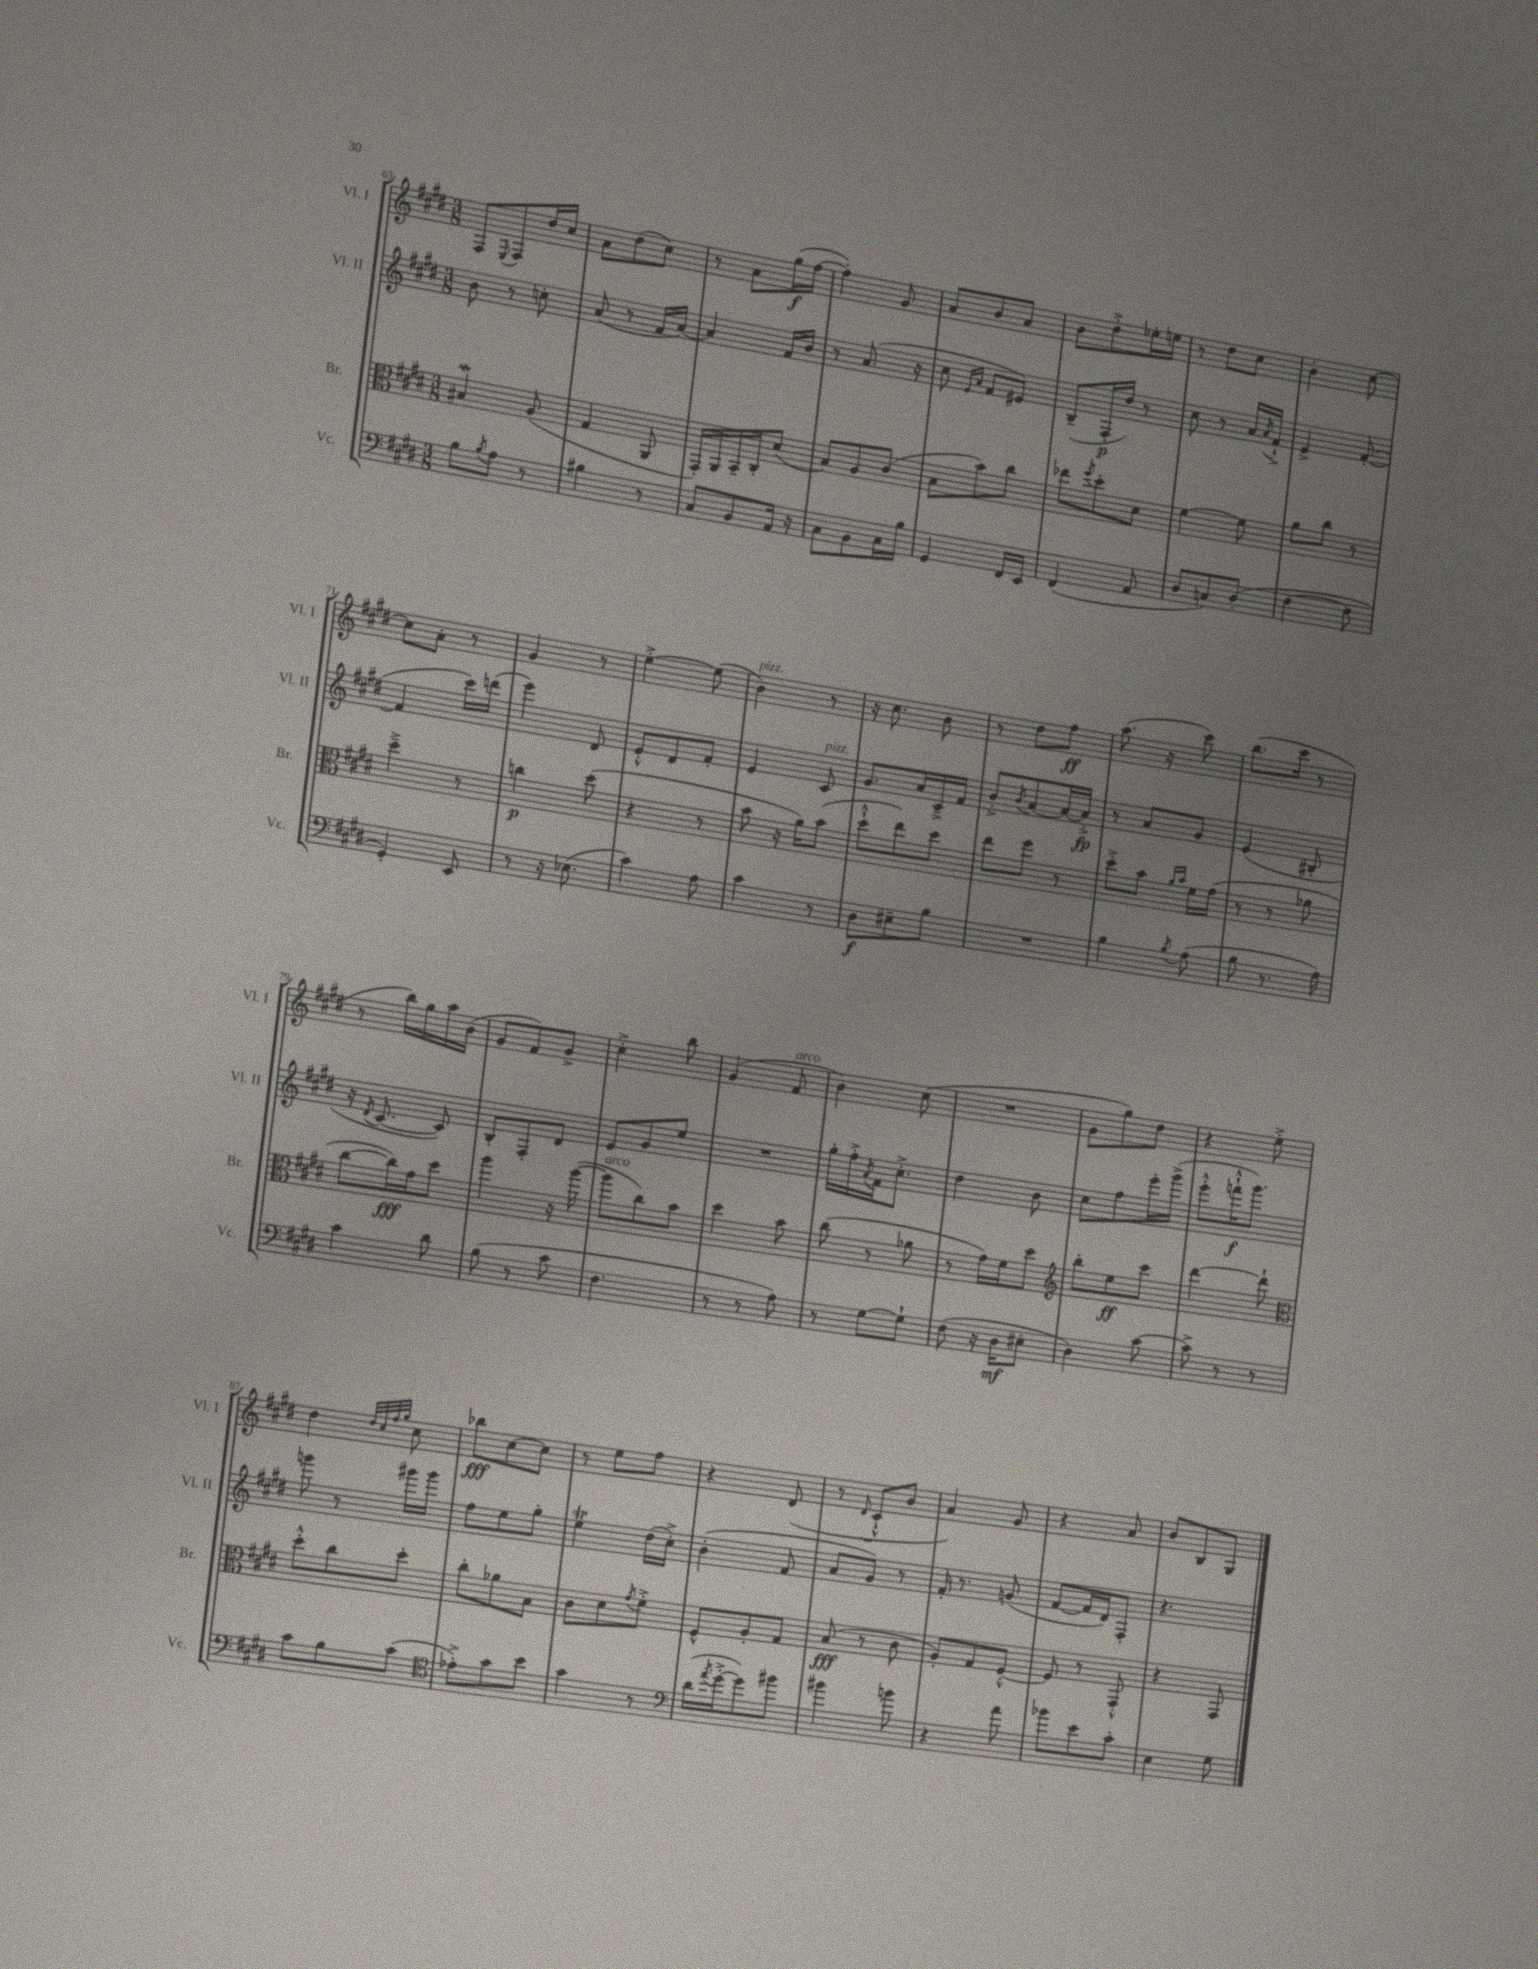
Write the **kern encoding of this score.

**kern	**kern	**kern	**kern
*staff4	*staff3	*staff2	*staff1
*clefF4	*clefC3	*clefG2	*clefG2
*k[f#c#g#d#]	*k[f#c#g#d#]	*k[f#c#g#d#]	*k[f#c#g#d#]
*M3/8	*M3/8	*M3/8	*M3/8
8B\L	4B#/	8b\	8F#/L
8qB/	.	.	8qqE/
8A\J	.	8r	8F#/
8r	(8A/	8cc'\	16dd#/L
.	.	.	16cc#/JJ
=	=	=	=
4B#\	4G#/	(8a/	8a\L
.	.	8r	(8dd#\
8r	8AA/	16f#/LL	8cc#\J)
.	.	[16a/JJ)	.
=	=	=	=
8C#/L	16GG#'/LL)	4a/]	8r
.	16AA/	.	.
8BB/	16BB~/	.	8a\L
.	16C#'/J	.	.
16AA/Jk	(8d#/J	16f#/LL	(16gg#\L
16r	.	16b/JJ	[16ff#\JJ
=	=	=	=
8C#\L	8B/L)	8r	4ff#'\])
8BB\	8A/	(8.a/	.
16C#\L	(8c#/J	.	8g#/
16B\JJ	.	16r	.
=	=	=	=
4GG#/	8B\L	8cc#\	8a/L
.	.	16qqe/LL	.
.	.	16qqa/JJ	.
.	8b\)	8f#/L	8b/
16FF#/LL	8cc#\J	8e#/J)	8a/J
16EE/JJ	.	.	.
=	=	=	=
(4FF#/	8ee-\L	(8B~/L	8b\L
.	8qff#/	.	.
.	8dd#'\	16F#'/L	8dd#'^\
.	.	16dd#/JJ)	.
8AA/	8d#\J	8r	16ee-'\L
.	.	.	16ee\JJ
=	=	=	=
8D#/L	[4f#\	8cc#\	8r
8C/)	.	8r	8dd#\L
(8D#'/J	8f#\]	16a/LL	8cc#\J
.	.	8qa/	.
.	.	16f#`^/JJ	.
=	=	=	=
[4F#\	8a\L	4e^/	4b'\
.	8cc#\J	.	.
8F#\]	8r	([8f#'/	[8cc#\
=	=	=	=
4GG#'/)	4dd#~^\	4f#/]	8cc#\]L
.	.	.	8a'\J
8EE/	8r	16ccc#\LL)	8r
.	.	(16ddd\JJ	.
=	=	=	=
8r	4cc\	4eee\)	4g#/
16r	.	.	.
(8.E-\	.	.	.
.	(8dd#\	8d#/	8r
=	=	=	=
4c#\)	4r	8e'^^/L	[4ee'^\
.	.	8d#/	.
8A\	8r	8f#'/J	(8ee\]
=	=	=	=
4c#\	8b\	4e/	4b\)
.	16r	.	.
.	16a\LK)	.	.
8r	(8b\J	8c#/	8r
=	=	=	=
8D#\L	8dd#`^^\L	8.g#/L	16r
.	.	.	8.cc#\
8E#~\	8ee\)	.	.
.	.	16a/L	.
8B\J	8dd#\J	16c#~^/	8b\
.	.	16f#/JJ	.
=	=	=	=
4.r	8ee\L	8b'^/L	8r
.	.	8qb/	.
.	8ff#\J	[8a/	8dd#\L
.	8r	16a/_L	8ff#\J
.	.	16a'^/]JJ	.
=	=	=	=
4B\	8dd#'^\L	8r	(8.aa\
.	8b\J	8a/L	.
.	.	.	16r
.	16qqa/LL	.	.
8qB/	16qqb/JJ	.	.
(8A\	16f#\LL	8g#/J	8ccc#\)
.	(16g#\JJ	.	.
=	=	=	=
8B\	8r	(4e/	(8.bb\L
8.r	8r	.	.
.	.	.	16ccc#\Jk
.	8a-\	8B#'/	8r
16A\)	.	.	.
=	=	=	=
4c#\	[8cc#\L	16r	8r
.	.	8qd#/	.
.	.	[8.c#/	.
.	16cc#\]L)	.	16bb\LL)
.	16g#\J	.	16gg#\
8d#\	8dd#\J	8c#/])	16aa\
.	.	.	(16b\JJ
=	=	=	=
(8B\	4aa\	8B'/L	8g#/L
8r	.	8F#'/	8f#/)
8c#\	16r	8d#/J	8g#^/J
.	([16aa\	.	.
=	=	=	=
4.F#\	8aa\]L	8e/L	4cc#'^\
.	8cc#\)	8g#/	.
.	8b\J	8ee/J	8bb\
=	=	=	=
8r	4dd#\	4.r	(4g#/
8r	.	.	.
8A\)	8b\	.	8f#/
=	=	=	=
8r	(8cc#\	16gg#'\LL	4b\)
.	.	16ff#'^\	.
.	.	8qa/	.
[8G#\L	8r	16f#\J	.
.	.	8.cc#'^\J	.
8G#`\]J	8a-\	.	(8cc#\
=	=	=	=
(8F#\	8r	4dd#\	4.r
16r	16g#\LL)	.	.
16D#\LK	16f#\J	.	.
8E#'\J	8dd#\J	8b\	.
=	=	=	=
*	*clefG2	*	*
4D#\)	8bb'\L	8cc#\L	8g#\L
.	8ee\	8ff#\	8gg#\)
[8c#\	8ccc#\J	16eee'\L	8dd#\J
.	.	(16ggg#^\JJ	.
=	=	=	=
8c#^\]	[4ddd#\	8eee'^^\L	4r
8r	.	16fff`^^\K	.
.	.	8.ggg#\J)	.
8r	8ddd#`\]	.	8ee'^\
=	=	=	=
*	*clefC3	*	*
8c#\L	8dd#'^^\L	8ggg\	4dd#\
8B\	8cc#\	8r	.
.	.	.	32qqdd#/LLL
.	.	.	32qqcc#/
.	.	.	32qqff#/
.	.	.	32qqgg#/JJJ
(8c#\J	8dd#'\J	16ggg#\LL	8cc#\
.	.	16ggg#\JJ	.
=	=	=	=
*clefC4	*	*	*
8e-'^\L)	8cc#'\L	8ff#\L	8bb-\L
8g#\	8a-\	8ee\	[8cc#\
8b\J	8B\J	8gg#'\J	8cc#\]J
=	=	=	=
4g#\	8c#\L	4ee\	8r
.	8d#\	.	8ee\L
.	8qg#/	.	.
8r	8f#'^\J	(16dd#\LL	8ff#\J
.	.	16cc#'^\JJ)	.
=	=	=	=
*clefF4	*	*	*
(16d#\LL	8F#^^/L	(4b'\	4r
8qa/	.	.	.
[16g#'^\J	.	.	.
8g#\])	8A'/	.	.
8b#\J	8G#/J	8f#/	(8d#/
=	=	=	=
4b#\	(8B/	8a/L	8r
.	.	.	8qqd#/
.	8r	8g#/J)	8c#`^^/L
8b\	8c#\	8r	8b/J
=	=	=	=
4r	8A'/L)	16f#'/	4a/)
.	.	8.r	.
.	8G#/	.	.
8a\	[8F#'^^/J	(8g/	8g#/
=	=	=	=
8b-\L	8F#/]	[8f#/L	4r
8e\	8r	16f#/]L	.
.	.	16d#/J)	.
8c#'\J	8GG#'^^/	8F#'/J	8a/
=	=	=	=
4E\	4r	4.r	8b/L
.	.	.	8B/
8G#\	8GG#/	.	8G#/J
==	==	==	==
*-	*-	*-	*-
